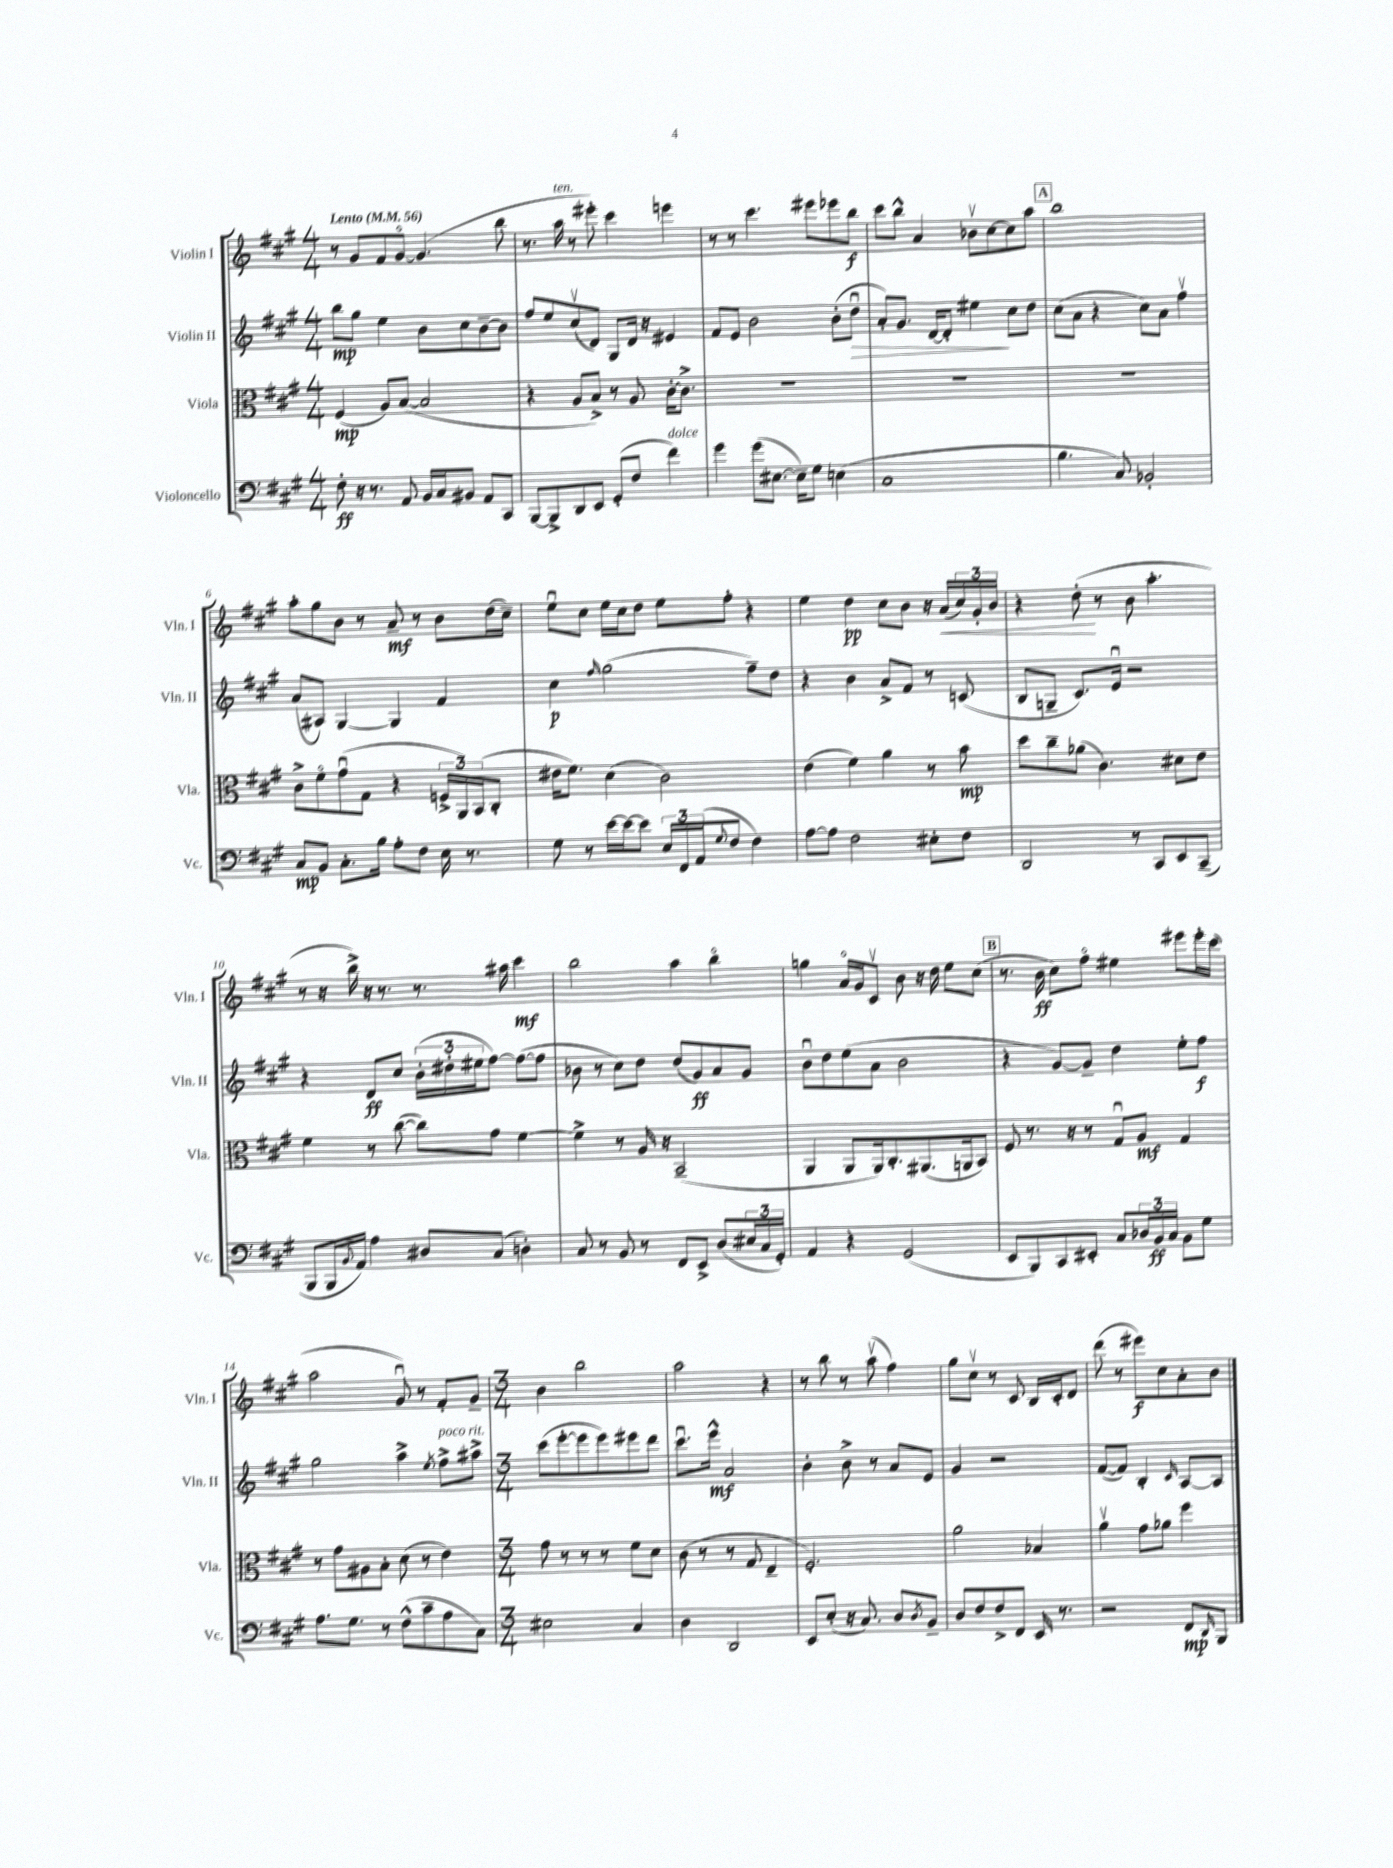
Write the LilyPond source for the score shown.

<<
\new StaffGroup <<
\new Staff = "s0" \with { instrumentName = "Violin I" shortInstrumentName = "Vln. I" } {
    \clef treble \key a \major \numericTimeSignature \time 4/4 \tempo "Lento" 4 = 56
    r8 gis'8 fis'8 gis'8~\flageolet gis'4.( b''8 |
    r8. a''16^\markup { \italic "ten." } r8 eis'''8-.) cis'''4 e'''4 |
    r8 r8 cis'''4. eis'''8 ees'''8 b''8\f |
    cis'''8 b''8-^ a'4 bes'8\upbow cis''8~ cis''8 a''8 |
    \mark \markup { \box "A" } b''1 |
    a''8-. gis''8 b'8 r8 a'8--\mf r8 b'8 d''16( cis''16--) |
    e''8\downbow cis''8 e''16 cis''16 d''8 e''8 fis''8-. r4 |
    e''4 d''4\pp cis''8 b'8 r16 a'16\<( \tuplet 3/2 { cis''16) gis'16-. b'16 } |
    r4 d''8-.\!( r8 b'8 a''4.-. |
    r8 r16 b''16->) r16 r8. r8. ais''16 cis'''4\mf |
    b''2 a''4 b''4\flageolet |
    g''4 a'16\flageolet gis'16 cis'8\upbow b'8 r16 d''16 e''8 cis''8( |
    \mark \markup { \box "B" } r8. b'16\ff cis''8) fis''8\flageolet eis''4 eis'''8 eis'''16-. cis'''16( |
    a''2 gis'8\downbow) r8 fis'8-. gis'8-- |
    \numericTimeSignature \time 3/4 b'4 b''2 |
    a''2 r4 |
    r8 b''8 r8 a''8\upbow( fis''4) |
    gis''8 cis''8\upbow r8 cis'8 b16 cis'16-. d'8 |
    d'''8( r8 eis'''8\f) cis''8 a'8-. b'8 \bar "|." |
}
\new Staff = "s1" \with { instrumentName = "Violin II" shortInstrumentName = "Vln. II" } {
    \clef treble \key a \major \numericTimeSignature \time 4/4
    b''8\mp gis''8 e''4 b'8 cis''8 b'8~-- b'8 |
    fis''8 e''8 cis''8\upbow( d'8) gis8 d'16 r16 eis'4 |
    fis'8 e'8 b'2 b'8-.( d''8\downbow\> |
    a'8-.) gis'8. d'16~ d'8-. eis''4\! cis''8 d''8 |
    \mark \markup { \box "A" } cis''8( a'8 r4 cis''8) a'8 fis''4\upbow |
    a'8( ais8) gis4~ gis4 fis'4 |
    cis''4\p \grace { fis''16 } gis''2( fis''8--) d''8 |
    r4 b'4 a'8-> fis'8 r8 c'8( |
    b8 g8-- cis'8.) e'16\downbow r2 |
    r4 d'8\ff cis''8 \tuplet 3/2 { b'16-.( dis''16-. eis''16 } fis''8~) fis''8~( fis''8 |
    bes'8 r8 cis''8) d''8 d''8( gis'8\ff) a'8 gis'8 |
    b'8\downbow d''8 e''8( a'8 b'2 |
    \mark \markup { \box "B" } r4 gis'8~) gis'8-- d''4 e''8-. fis''8\f |
    gis''2 a''4-> \acciaccatura { e''8 } fis''8->^\markup { \italic "poco rit." } ais''8-> |
    \numericTimeSignature \time 3/4 cis'''8( e'''8~-. e'''8 e'''8) eis'''8 d'''8 |
    cis'''8.\downbow e'''16-^\mf a'2 |
    b'4-. b'8-> r8 a'8 e'8 |
    gis'4 r2 |
    fis'8~( fis'8) b4-. \grace { cis'16 } a8~ a8 \bar "|." |
}
\new Staff = "s2" \with { instrumentName = "Viola" shortInstrumentName = "Vla." } {
    \clef alto \key a \major \numericTimeSignature \time 4/4
    fis4\mp( a8) b8~( b2 |
    r4 a8 b8->) r8 a8 cis'16~-. cis'8.-> |
    R1 |
    R1 |
    \mark \markup { \box "A" } R1 |
    cis'8-> fis'8\flageolet gis'8\downbow( gis8 r4 \tuplet 3/2 { f16-> a,16) b,16( } cis8-. |
    eis'16 fis'8.) d'4( cis'2) |
    e'4( fis'4) a'4 r8 b'8\mp |
    d''8 cis''8-- aes'8( cis'4.) dis'8 e'8 |
    fis'4 r8 cis''8~( cis''8) gis'8 fis'4~ |
    fis'4-> r8 a16 r16 b,2--( |
    a,4 a,8 a,16) cis8.-. ais,8.( a,16 b,8) |
    \mark \markup { \box "B" } fis8 r8. r16 r8 gis8\downbow a8\mf gis4 |
    r8 gis'8 ais8 b8-. d'8( r8 e'4) |
    \numericTimeSignature \time 3/4 gis'8 r8 r8 r8 fis'8 d'8 |
    cis'8( r8 r8 gis8 e4-- |
    fis2.-.) |
    a'2 bes4 |
    a'4\upbow gis'8 aes'8 fis''4 \bar "|." |
}
\new Staff = "s3" \with { instrumentName = "Violoncello" shortInstrumentName = "Vc." } {
    \clef bass \key a \major \numericTimeSignature \time 4/4
    fis8-.\ff r16 r8. a,8 b,16 cis16 bis,8 a,8 cis,8 |
    b,,8~ b,,8-> d,8 e,8 gis,8-.( fis8 fis'4^\markup { \italic "dolce" }) |
    gis'4 gis'8( eis8.~ eis16--) gis8 e4( |
    cis1 |
    \mark \markup { \box "A" } b4. cis8) bes,2-. |
    cis8\mp b,8 cis8.-. b16 a8-. fis8 e16 r8. |
    gis8 r8 e'16~ e'16~ e'8 \tuplet 3/2 { e16 fis,16 a,16( } \appoggiatura { gis8 } fis8 fis4) |
    a8~ a8 fis2 eis8-. fis8 |
    d,2 r8 cis,8 e,8 cis,8--( |
    b,,8 b,,16 \appoggiatura { b,8 } a,16) a4 dis8 cis8( d4-.) |
    cis8 r8 b,8 r8 fis,8 e,8-> d8( \tuplet 3/2 { eis16 cis16 gis,16-.) } |
    a,4 r4 gis,2( |
    \mark \markup { \box "B" } e,8 b,,8) cis,8 eis,8-. cis8 \tuplet 3/2 { des16 b,16\ff cis16 } b,8 gis8 |
    a8. gis8. r8 fis8-^( cis'8-- a8 cis8) |
    \numericTimeSignature \time 3/4 eis2 cis4 |
    d4 d,2 |
    e,8 e8-.( r16 cis8.) d8 \acciaccatura { d8 } b,8-- |
    d8 fis8 fis8-> fis,8 e,16 r8. |
    r2 fis,8\mp \grace { d,16 } b,,8 \bar "|." |
}
>>
>>
